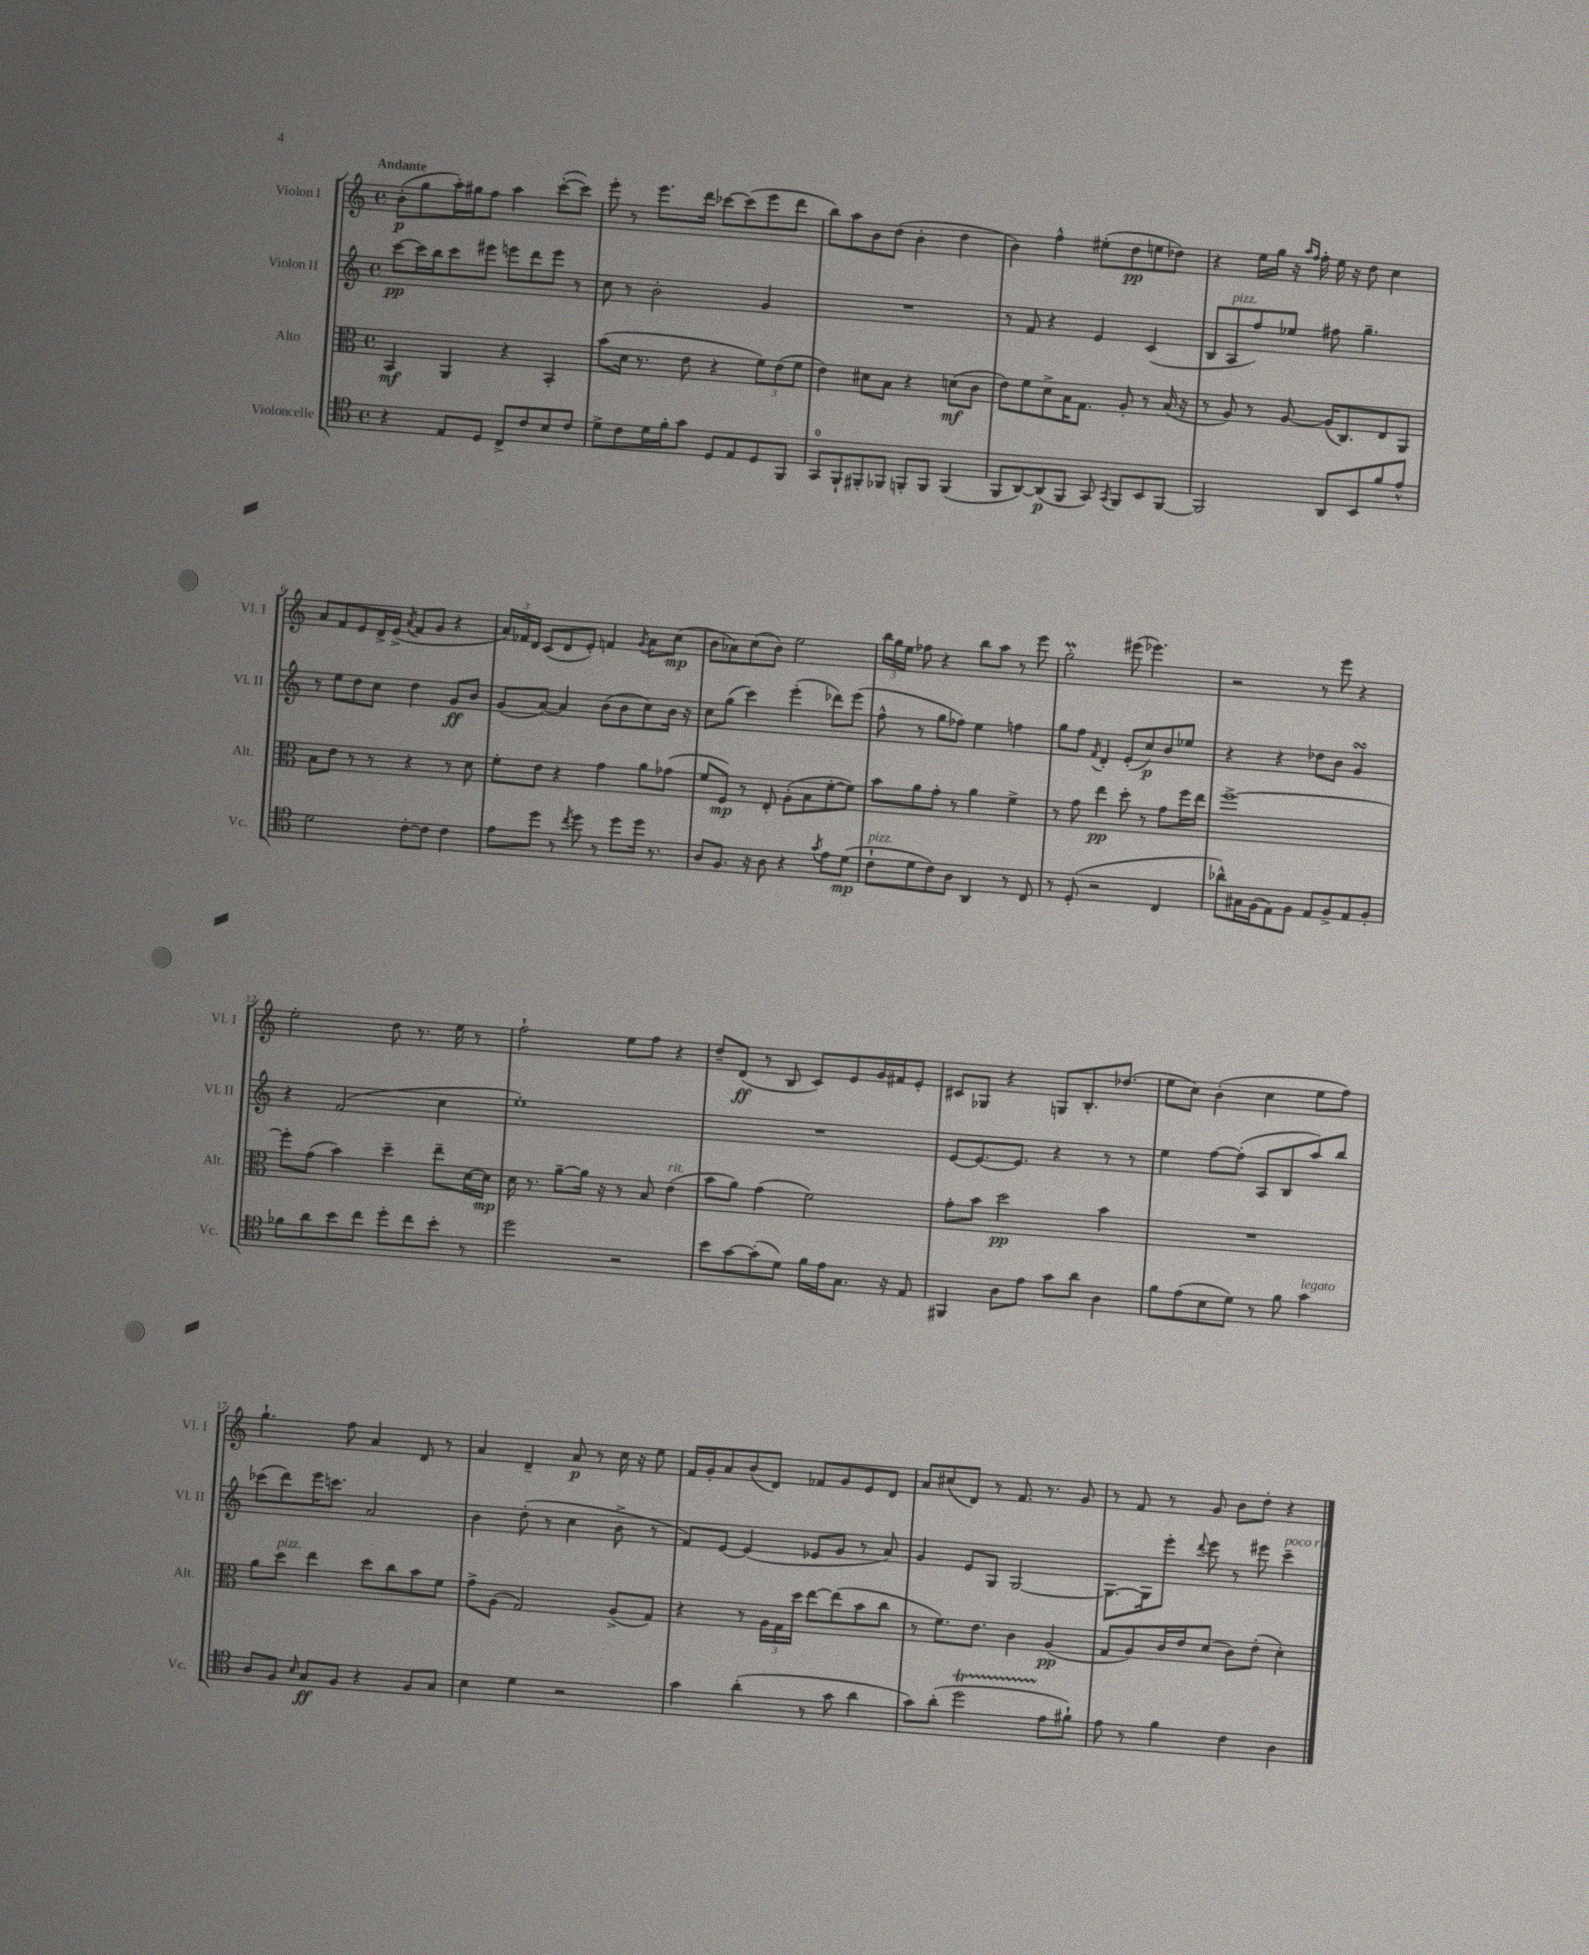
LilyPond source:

<<
\new StaffGroup <<
\new Staff = "s0" \with { instrumentName = "Violon I" shortInstrumentName = "Vl. I" } {
    \clef treble \key c \major \defaultTimeSignature \time 4/4 \tempo "Andante"
    \autoBeamOff b'8[-.\p( g''8 a''16-.) gis''16 f''8] a''4 c'''8[~-.( c'''8]) |
    e'''8-. r8 e'''8.[ d'''16] ces'''8[~ ces'''8( e'''8 d'''8] |
    b''8[) a''8 b'8 d''8]( b'4-. d''4 |
    b'4) f''4-^ eis''8[-.( d''8\pp e''8 des''8]) |
    r4 e''16[ g''16] r16 \grace { a''16[ f''16] } f''16-. e''16 r16 d''8 c''4 |
    a'8[ f'8 e'8 d'16-> e'16]->( \acciaccatura { a'8 } f'8[ g'8] r4 |
    \tuplet 3/2 { a'16[) fes'16 d'16] } c'8[( d'8 e'8]-.) f'4 \acciaccatura { g'8 } a'8[ c''8]\mp( |
    b'8[ aes'8) c''8( b'8]) e''2 |
    \tuplet 3/2 { b''16[ g''16 e''16] } fes''8 r4 b''8[ a''8] r8 e'''8 |
    g''2-.\prall eis'''8( ees'''4.) |
    r2 r8 e'''8 r4 |
    e''2-. d''8 r8. e''16 r8 |
    f''2-! e''8[ f''8] r4 |
    d''8[-- d'8]\ff( r8 b8 c'8[) e'8 g'16 fis'16 e'8]-. |
    cis'8[ ges8] r4 g8[ b8.-. des''8.]( |
    e''8[ c''8]) b'4-.( c''4 e''8[ f''8]) |
    g''4.-! f''8 a'4 d'8 r8 |
    a'4 d'4-- a'8\p r8 c''16 r16 e''8 |
    f'16[ g'16-. a'8 b'8( d'8]) fes'8[ g'8 e'8 d'8] |
    a'8[ cis''8( d'8]) r8 f'8. r8. g'8 |
    r8 f'8 r8 g'8 b'8[ d''8]-. r4 \bar "|." |
}
\new Staff = "s1" \with { instrumentName = "Violon II" shortInstrumentName = "Vl. II" } {
    \clef treble \key c \major \defaultTimeSignature \time 4/4
    \autoBeamOff c'''8[~\pp c'''16 b''16 c'''8 eis'''8] e'''8[ d'''8 e'''8] r8 |
    c''8 r8 b'2-. g'4 |
    R1 |
    r8 f'8 r4 e'4 c'4( |
    b8[ a8^\markup { \italic "pizz." } f''8) ees''8] fis''8 g''4.-- |
    r8 e''8[ d''8 c''8] d''4 g'8[\ff b'8] |
    g'8[( a'8]~) a'4 b'8[( b'8 c''8) b'16] r16 |
    c''8[ g''8]( c'''4) e'''4-.( des'''8[) e'''8]( |
    f''8-^ r8 g''8[ fes''8]) e''4 f''4 |
    g''8[ f''8] \acciaccatura { f'8 } d'4-. e'8[-.( c''8\p) b'8 ees''8] |
    r4 r4 des''8[ b'8] g'4\turn |
    r4 f'2( c''4 |
    e''1-.) |
    R1 |
    e'8[~ e'8.~ e'8.] r4 r8 r8 |
    e''4 f''8[~ f''8]-.( a8[ b8 a''8) b''8] |
    ces'''8[( d'''8) e'''16 c'''8.] a'2 |
    b'4 d''8-.( r8 c''4 b'8-> r8 |
    f'8[) e'8]~ e'4( ees'8[ g'8] r8 a'8) |
    g'4 e'8[ g8] g2~ |
    g8.[~ g16 e'''8]-. \appoggiatura { d'''8 } e'''8 r8 eis'''8 c'''4--^\markup { \italic "poco rit." } \bar "|." |
}
\new Staff = "s2" \with { instrumentName = "Alto" shortInstrumentName = "Alt." } {
    \clef alto \key c \major \defaultTimeSignature \time 4/4
    \autoBeamOff b,4\mf a,4 r4 b,4-. |
    b'8[( d'16] r8. e'8 r4 \tuplet 3/2 { f'8[) e'8( f'8] } |
    e'4) dis'8[ b8] r4 d'8[\mf( c'8] |
    e'8[) f'8 d'8-> b16 g8.] a8-. r8 b16( r16 |
    r8 a8) r8 a8~ a16[( c8.) e8 a,8] |
    b8[ e'8] r8 r8 r4 r8 d'8 |
    f'8[-. e'8] r4 g'4 a'8[ ges'8]( |
    f'8[ f8]\mp) r8 e8-. a8[-.( b8 f'8~-. f'8]) |
    b'8[ a'8 g'8]-. r8 a'4 f'4-> |
    r8 g'8 e''4\pp d''8-. r8 g'8[ f''16 e''16] |
    f''1~-> |
    f''8[-. g'8]( b'4) d''4-- e''8[-- d'16~ d'16]\mp |
    d'16 r8. a'8[~-- a'16] r16 r8 b8 e'4^\markup { \italic "rit." }( |
    b'8[ a'8]) g'4( f'2) |
    g'8[-. b'8] d''2\pp b'4 |
    R1 |
    a'8[ d''8]^\markup { \italic "pizz." } e''4 d''8[ c''8 b'8 f'8] |
    g'8[-> a8]( g2) a8[->( g8]) |
    r4 r8 \tuplet 3/2 { a16[ g16 d''16] } e''8[~ e''8( b'8 c''8] |
    r8 f'8.[) e'8.] c'4 a4\pp( |
    g8[ a8) c'16 e'16 d'8]( c'8[) e'8]-.( d'4-.) \bar "|." |
}
\new Staff = "s3" \with { instrumentName = "Violoncelle" shortInstrumentName = "Vc." } {
    \clef tenor \key c \major \defaultTimeSignature \time 4/4
    \autoBeamOff r4 e8[ d8] c8[-> c'8 b8 c'8] |
    d'8[-> c'8 d'16 f'16-. g'8] d8[ e8 d8 f,8] |
    g,8[-0 f,8-! fis,8-. fes,8] f,8[-. f,8] f,4( |
    f,8[ a,8~) a,8\p( f,8] g,8) \acciaccatura { g,8 } f,8[ b,8 f,8]~ |
    f,2 a,8[ b,8 f'8 e'8]-^ |
    d'2 c'8[~-. c'8] c'4 |
    e'8[ d''8] r8 \acciaccatura { c''8 } d''8 r8 d''8[ d''16] r8. |
    a8[ f8.] r16 a8 r4 \acciaccatura { g'8 } e'8[ d'8]\mp( |
    c'8[-!^\markup { \italic "pizz." } d'8 c'8) a8] a,4 r8 c8 |
    r8 d8-.( r2 c4 |
    aes'8[-^) gis16 f16( e8) f8] e8[ f8-> e8 f8]-. |
    fes'8[ a'8 b'8 c''8] d''8[-. c''8 b'8]-. r8 |
    d''2 r2 |
    b'8[ g'8~ g'8-.( d'8]) f'16[ e'16 g8.] r16 e8 |
    fis,4 a8[ e'8] g'8[ a'8] a4 |
    f'8[ e'8( b8 d'8]) r8 f'8 g'4^\markup { \italic "legato" } |
    a8[ f8] \grace { b16 } g8[\ff f8] r4 f8[ g8] |
    b4 d'4 r2 |
    g'4 a'4-.( r8 g'8 a'4 |
    g'8[) a'8]-.( d''2\startTrillSpan e'8[\stopTrillSpan fis'8]-!) |
    e'8 r8 f'4 c'4 a4 \bar "|." |
}
>>
>>
